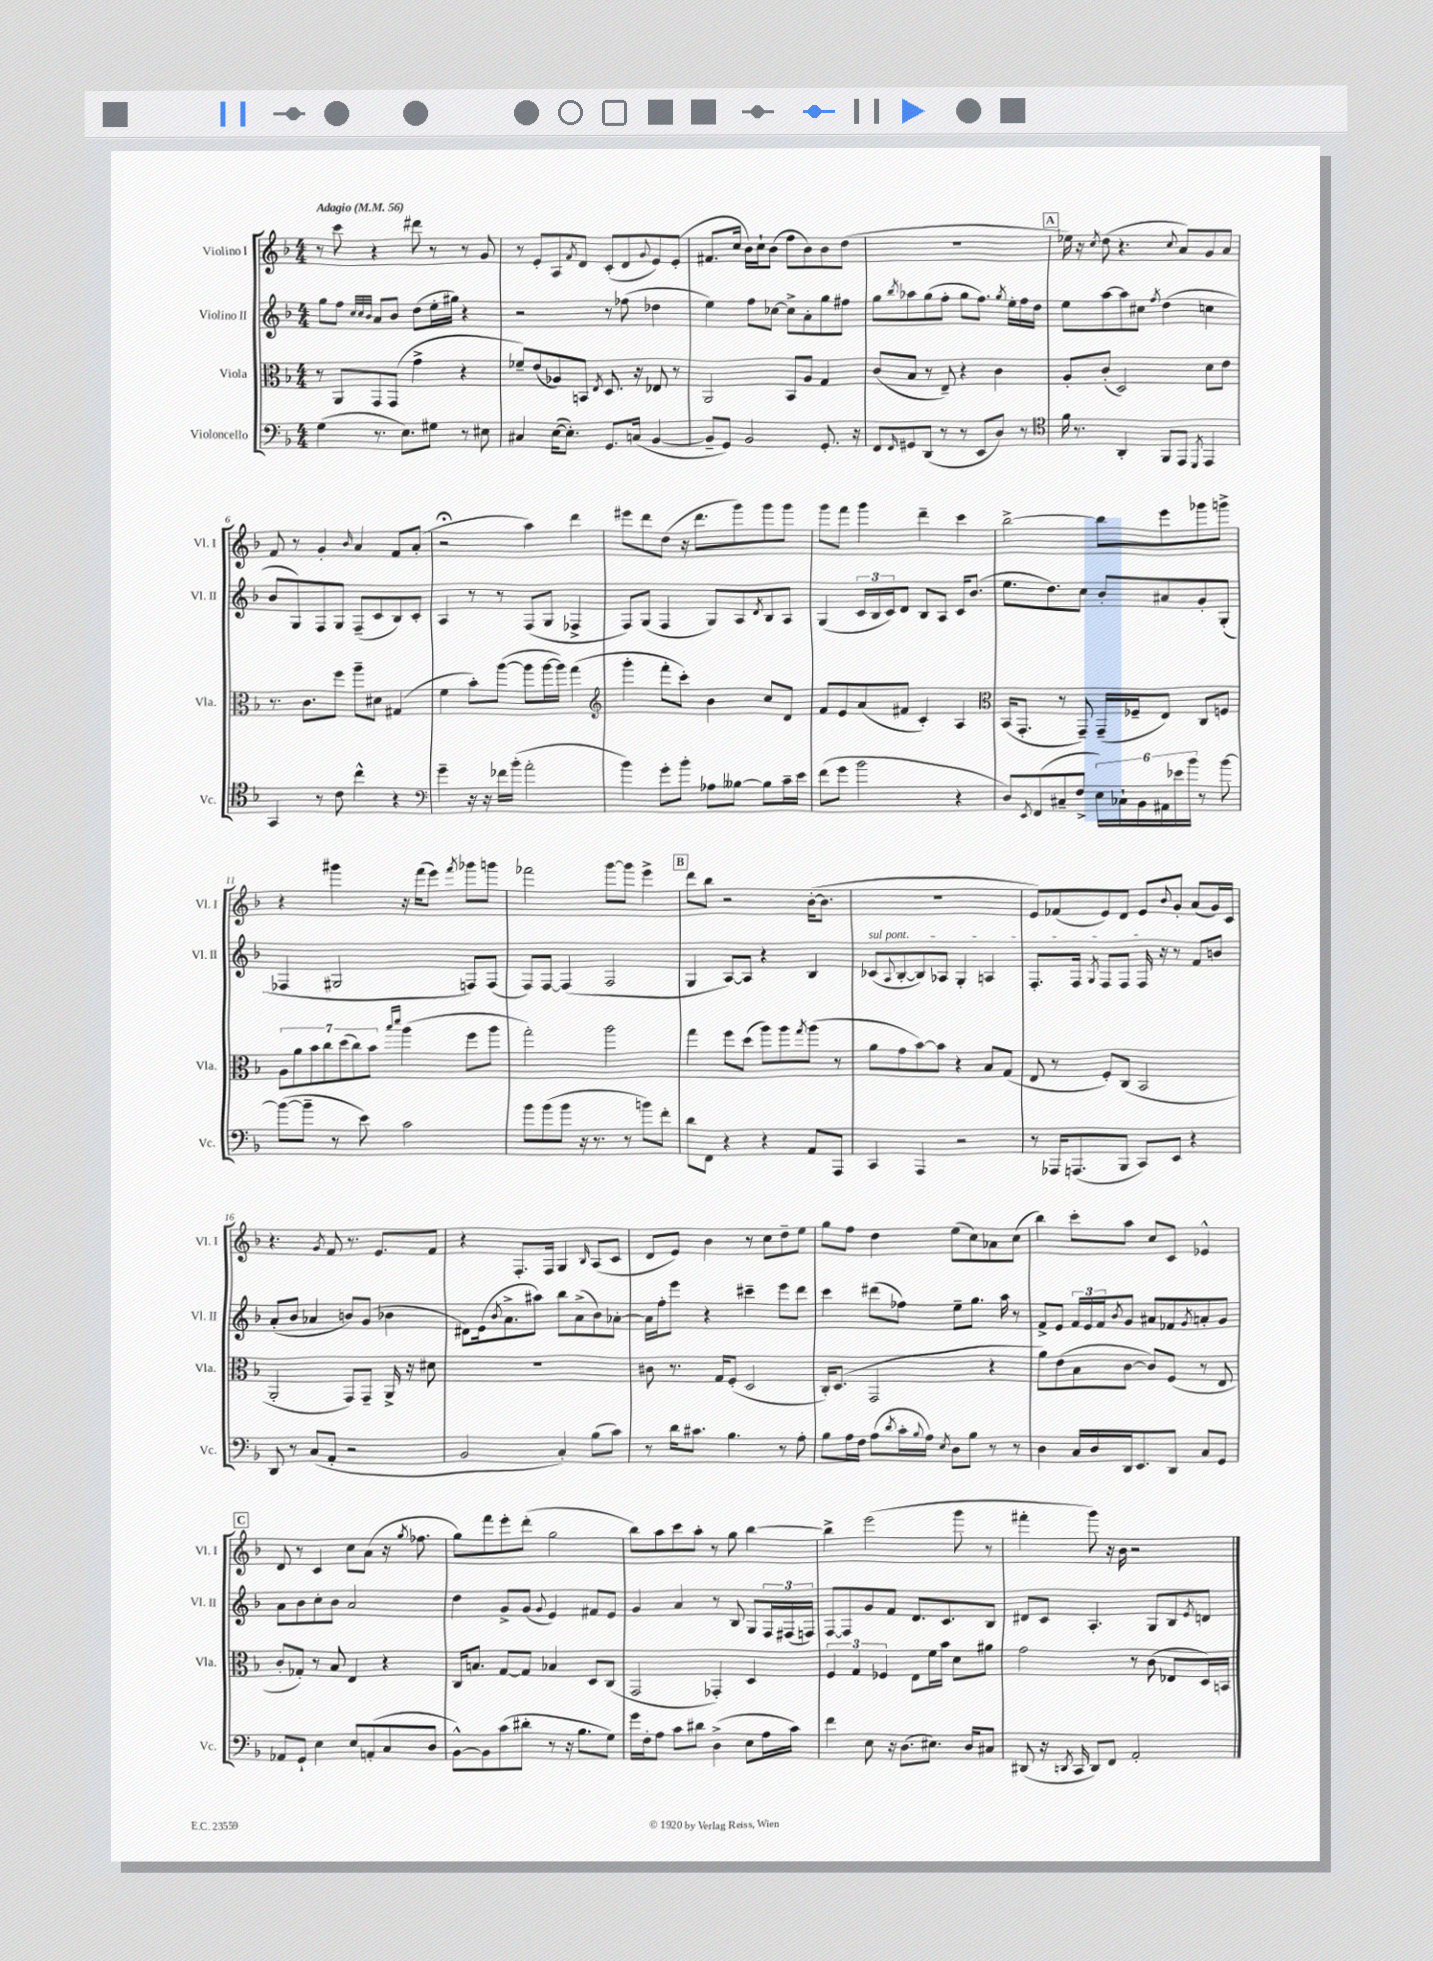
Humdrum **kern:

**kern	**kern	**kern	**kern
*staff4	*staff3	*staff2	*staff1
*clefF4	*clefC3	*clefG2	*clefG2
*k[b-]	*k[b-]	*k[b-]	*k[b-]
*M4/4	*M4/4	*M4/4	*M4/4
*MM56	*MM56	*MM56	*MM56
(4G	8r	8gg	8r
.	8AA	8ff	8ccc
.	.	32qqcc	.
.	.	32qqcc	.
.	.	32qqb-	.
8.r	8GG	8a	4r
.	(8GG	8b-	.
8.E)	.	.	.
.	4g^	(8dd	8ddd#
8G#	.	16ee'	8r
.	.	16gg#)	.
8r	4r	4r	8r
8E#	.	.	8g
=	=	=	=
4C#	8f-~)	2r	8r
.	(8e	.	8e'
([16E	8A-)	.	8A
8.E'])	.	.	.
.	.	.	8qf
.	8BB	.	8d
.	8qE	.	.
8.GG	8.D	8r	(8c'
.	.	(8ff-	8d
(16C	16r	.	.
.	.	.	8qqg
[4BB-	8E-	4dd-	8e)
.	8r	.	(8e'
=	=	=	=
8BB-~]	2AA	4ee)	8.f#
8GG)	.	.	.
.	.	.	16cc
2BB-	.	8ff	16b-)
.	.	.	16cc`
.	.	[8cc-	(8b-
.	8BB-	8cc-^]	8ff
.	8A	8a'	8b-)
8.GG'	4G	8gg	8b-
.	.	8ff#	(8dd
16r	.	.	.
=	=	=	=
8FF	(8c	8gg	1r
16qqFF	.	8qbb-	.
8GG#	8B-	8aa-	.
(8DD	8r	(8gg	.
8r	8E~)	8ff'	.
8r	4r	8gg	.
8EE	.	8.ff)	.
8D)	4c	.	.
.	.	8qgg	.
.	.	16ee'	.
8r	.	16ff	.
.	.	16dd	.
=	=	=	=
*clefC4	*	*	*
16f	8A'	8ee	16ee-)
8.r	.	.	16r
.	.	.	8qcc
.	(8c'	[8aa	(8dd
4AA'	2D)	8aa]	4.r
.	.	8cc#	.
.	.	8qff	.
8FF	.	(4dd	.
.	.	.	8qqcc
8EE	.	.	8a)
8qDD	.	.	.
4EE	8d	4cc	8g
.	8e	.	8a
=	=	=	=
4GG	8.r	8b-	8f
.	.	8G)	8r
.	8.c	.	.
8r	.	8F	4g'
8c	8ff	8G	.
.	.	.	16qqb-
4cc^^	8aa~	(8F~	4a
.	8d#	8c	.
4r	(4G#	8B-)	8f
.	.	8c'	(8a'
=	=	=	=
*clefF4	*	*	*
4g~	4f	4A	2r;
16r	8b-')	8r	.
16r	.	.	.
16f-	([8aa	8r	.
(16b-'	.	.	.
2a'	8aa]	(8F	4aa)
.	[16aa	8G	.
.	16aa])	.	.
.	(4gg	4F-^	4ddd
=	=	=	=
*	*clefG2	*	*
4b-)	4ggg'	8F)	8eee#
.	.	(8G	8ddd
8g'	8fff'	4F	(8dd
8b-'	8ccc')	.	16r
.	.	.	8.ddd
8A-	4b-	8G)	.
[8B--	.	8A	8ggg)
.	.	8qd	.
8B--]	8cc	8B-	8ggg
16c~	8d	8A	8ggg
16e	.	.	.
=	=	=	=
(8f	8f	(4G	8ggg
8g	8e	.	8fff
2b-	(8a	24c	4ggg
.	.	24B-	.
.	.	24c)	.
.	8f#	8d	.
.	4c')	8B-	4ddd~
.	.	8A	.
4r	4A	16c	4ccc
.	.	(8.b-	.
=	=	=	=
*	*clefC3	*	*
8D)	(16BB-	8.ee	[2bb-^
.	8.GG'	.	.
8qEE	.	.	.
(8FF	.	.	.
.	.	8.dd)	.
8C#~	8r	.	.
8F^	8GG~)	8cc	.
24E)	(16GG~	8b-'	8bb-]
24C-`	.	.	.
.	16F-~	.	.
24BB-	.	.	.
24AA#	8E)	8a#	8eee
24e-	.	.	.
24b-	.	.	.
8r	8C	8g'	8ggg-
[8b-	8F	(8G'	8ggg^
=	=	=	=
(8b-_	14A	4F-	4r
.	14a	.	.
8b-~]	.	.	.
.	14b-	.	.
.	14cc	.	.
8r	.	2G#	4ggg#
.	(14dd	.	.
.	14cc)	.	.
8e)	.	.	.
.	14b-	.	.
.	16qqbb-	.	.
.	16qqddd	.	.
2c	(4aa	.	16r
.	.	.	(16fff
.	.	.	8eee)
.	.	.	8qfff
.	8ff	8F)	8ggg-
.	8aa	(8F	8ggg
=	=	=	=
8b-	2gg')	8F)	2fff-
(8b-	.	[8F	.
8b-	.	(4F]	.
16r	.	.	.
8.r	.	.	.
.	2aa	2F	[8ggg
8r	.	.	8ggg]
8b)	.	.	4eee^
8f'	.	.	.
=	=	=	=
8d	4gg	4G	8ddd
8FF	.	.	8bb-
4r	8ff	[8A)	2r
.	(8dd	8A]	.
4r	8aa)	4r	.
.	8aa	.	.
.	8qgg	.	.
8AA	(8aa	4B-	([16b-'
.	.	.	8.b-]
8AAA	8r	.	.
=	=	=	=
4CC	8a	(8c-	1r
.	.	8qqA	.
.	8g	[8B-'	.
4AAA	[8b-)	8B-])	.
.	8b-]	8A-	.
2r	4r	4G'	.
.	8B-	4A	.
.	(8G	.	.
=	=	=	=
8r	8E	8.F'	8e)
16AAA-	8r	.	(8f-
(8.AAA	.	16F	.
.	.	8qG	.
.	8F')	8F	8e)
8BBB-	(8C	8F	8d
8CC)	2BB-	16F	8e
.	.	16r	.
.	.	.	8qqb-
8EE	.	8r	8g'
4r	.	8f	(8a
.	.	8b	16g)
.	.	.	16c
=	=	=	=
8DD	2AA'	(8a'	4.r
8r	.	8b-	.
(8C	.	4a-	.
.	.	.	8qg
8AA'	.	.	8f
2r	8GG)	8b)	8.r
.	8GG~	(8g	.
.	.	.	8.e
.	16AA^	4b-	.
.	16r	.	.
.	8d#	.	8f
=	=	=	=
2BB-	1r	8d#)	4r
.	.	(16e	.
.	.	8qb-	.
.	.	8.a^	.
.	.	.	8.F'
.	.	8aa#)	.
.	.	.	16F
4C')	.	8bb-	4G
.	.	(8a^	.
.	.	.	16qqB-
(8B-	.	8b-)	(8A
8c)	.	[8a-'	8c
=	=	=	=
8r	8c#	16a-]	8d
.	.	16ff'	.
16d	8.r	8eee	8e)
8.c#	.	.	.
.	.	4r	4b-
.	16G	.	.
4.B-	(8F'	.	.
.	2D	4ccc#~	8r
.	.	.	8cc
8r	.	8eee	8dd~
8A'	.	8ddd	8ee
=	=	=	=
8B-	16C')	4ccc	8gg
.	(8.D	.	.
16A	.	.	8ff
16F	.	.	.
(8A	2GG	(8ddd#	4dd
8qd	.	.	.
16c'	.	8ff-)	.
8qqB-	.	.	.
16A)	.	.	.
8qE	.	.	.
8D	.	8ee~	(8ee
8B-	.	8.gg	8cc)
8r	4r	.	8a-
.	.	16aa	.
8r	.	8r	(8cc
=	=	=	=
4D	8a)	8f^	4bb-)
.	(8e	8e	.
16C	8B-	24f	8ccc'
.	.	24e	.
16D	.	.	.
.	.	24f	.
.	.	8qb-	.
16DD	[8c	8g	8aa
8.EE	.	.	.
.	8c])	8a#	8cc
8DD	(8F	8f-	8c
.	.	8qg	.
8C	8r	8a'	4e-^^
8GG	8E	8g	.
=	=	=	=
8AA-	8c'	8a	8d
8GG`	8G-')	8b-	8r
4E	8r	8cc'	4c
.	8B-	8b-	.
8E	4E	2a	8cc
(8AA'	.	.	(8a
8C	4r	.	16r
.	.	.	8qgg
.	.	.	8.ff-
8D	.	.	.
=	=	=	=
[8BB-^^)	16C	4dd	8gg)
.	8.B	.	.
8BB-]	.	.	8fff
(8c	[8G	8g^	8eee'
8d#'	8G]	(8g	(8ddd'
.	.	8qqg	.
8r	4B-	4e)	2gg
16r	.	.	.
8.B-	.	.	.
.	8D	8f#	.
8G)	(8C	8e	.
=	=	=	=
16g	2GG	4g	8bb-)
16F'	.	.	.
8A	.	.	8aa
8c	.	4a	8ccc
8d#	.	.	8aa'
(4D^	4GG-')	8r	8r
.	.	8B-	8gg
8E	4D	8G	[4bb-
16A	.	24F	.
.	.	(24F#	.
16c)	.	.	.
.	.	24F)	.
=	=	=	=
4f	6F	[8F	4bb-^]
.	.	8F]	.
.	6G	.	.
8E	.	8g	(2eee
.	6F-	.	.
16r	.	8f	.
(8.D	.	.	.
.	8E	8.d	.
8.E#)	16f	.	.
.	16b-	8.c	.
.	8d	.	8ggg
16D	.	.	.
8C#	8a#	8B-	8r
=	=	=	=
(8DD#	2g	8d#	4fff#'
16r	.	8c	.
8qDD	.	.	.
16CC	.	.	.
8DD)	.	4.A'	8ggg)
8FF	.	.	16r
.	.	.	16b-
2AA'	8r	.	2r
.	(8c	8G	.
.	8E-	8B-	.
.	.	8qe	.
.	16D)	8d	.
.	16BB	.	.
==	==	==	==
*-	*-	*-	*-
